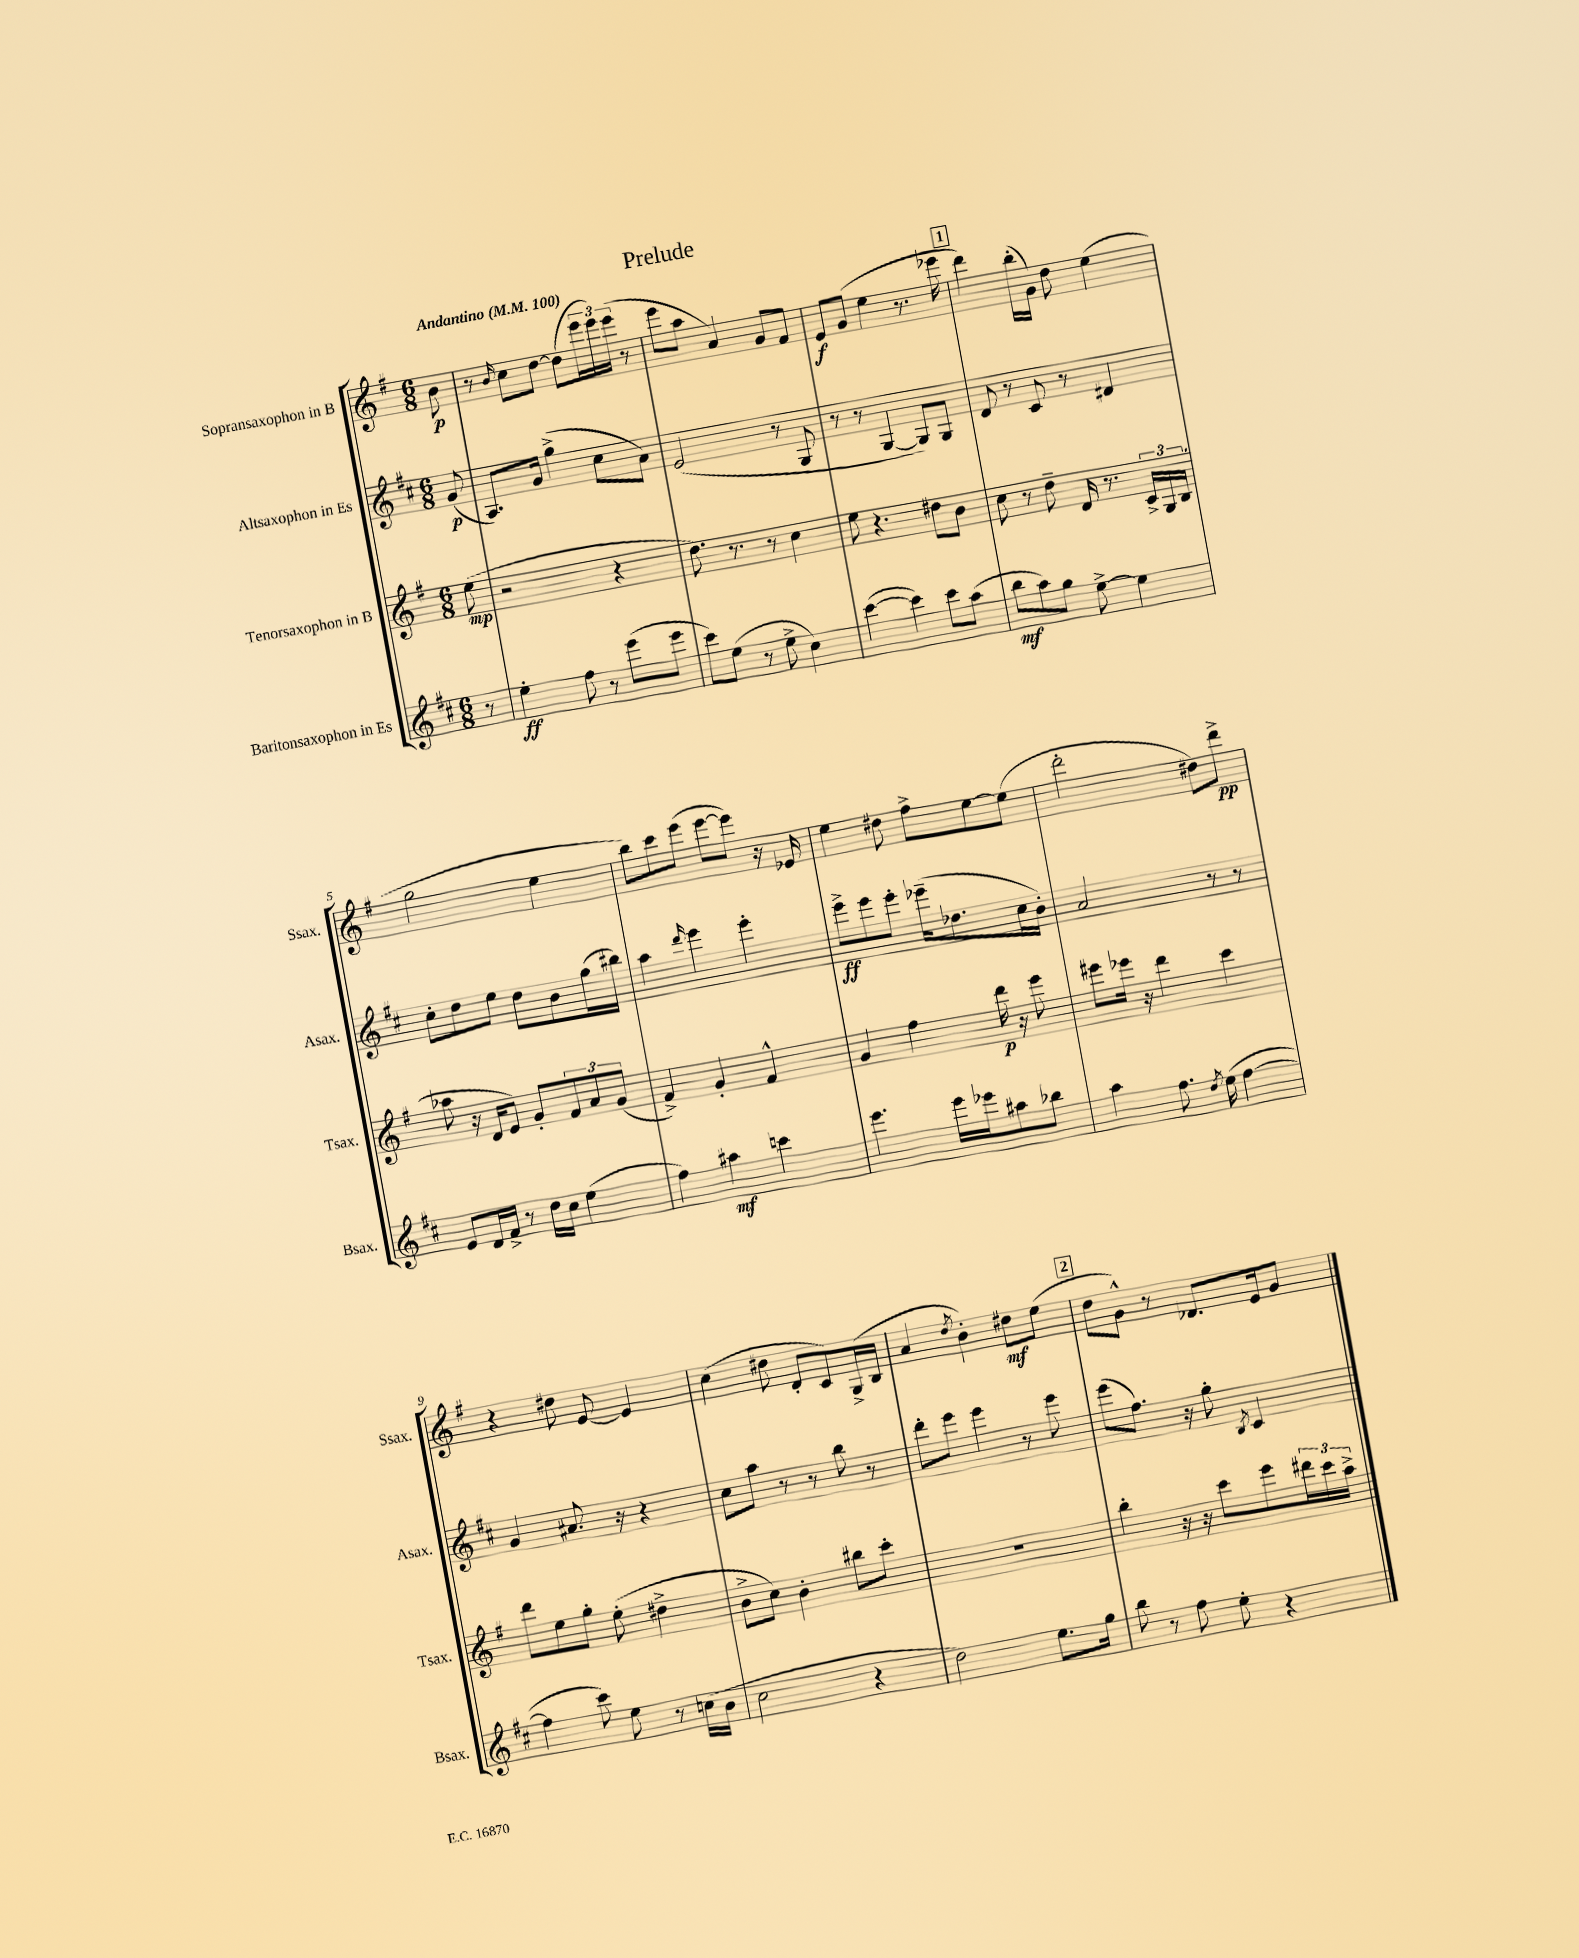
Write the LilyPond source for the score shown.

\header { title = "Prelude" }
<<
\new StaffGroup <<
\new Staff = "s0" \with { instrumentName = "Sopransaxophon in B" shortInstrumentName = "Ssax." } {
    \clef treble \key g \major \numericTimeSignature \time 6/8 \partial 8 \tempo "Andantino" 4 = 100
    b'8\p |
    r8 \grace { b'16 } c''8 d''8~ d''8( \tuplet 3/2 { e'''16 e'''16) e'''16( } r8 |
    e'''8 a''8 a'4) g'8 fis'8 |
    e'8\f g'8( e''4 r8. ees'''16 |
    \mark \markup { \box "1" } d'''4) b''16-.( g'16) d''8 e''4( |
    g''2 e''4 |
    b''8) c'''8 e'''8( e'''8~ e'''8) r16 ees'16 |
    e''4 dis''8 fis''8-> e''8~ e''8( |
    d'''2-. dis''8) d'''8->\pp |
    r4 dis''8 e'8~ e'4 |
    c''4( dis''8 d'8-. c'8) g16->( b16 |
    a'4 \acciaccatura { d''8 } b'4-.) dis''8\mf e''8( |
    \mark \markup { \box "2" } d''8 g'8-^) r8 des'8. e'16 g'8 \bar "|." |
}
\new Staff = "s1" \with { instrumentName = "Altsaxophon in Es" shortInstrumentName = "Asax." } {
    \clef treble \key d \major \numericTimeSignature \time 6/8 \partial 8
    g'8\p( |
    a8.) g'16 g''4->( cis''8 a'8) |
    e'2( r8 g8 |
    r8 r8 g4~ g8) g8 |
    \mark \markup { \box "1" } d'8 r8 cis'8 r8 dis'4 |
    cis''8-. d''8 e''8 d''8 b'8 g''16( bis''16) |
    a''4 \grace { d'''16 } e'''4 e'''4-. |
    e'''8->\ff e'''8 e'''8-. ees'''16--( des''8. cis''16 b'16-.) |
    a'2 r8 r8 |
    g'4 ais'8. r16 r4 |
    cis''8 a''8 r8 r8 b''8 r8 |
    d'''8-. e'''8 e'''4 r8 e'''8 |
    \mark \markup { \box "2" } e'''8( fis''8.) r16 g''8-. \acciaccatura { b8 } cis'4 \bar "|." |
}
\new Staff = "s2" \with { instrumentName = "Tenorsaxophon in B" shortInstrumentName = "Tsax." } {
    \clef treble \key g \major \numericTimeSignature \time 6/8 \partial 8
    e''8\mp( |
    r2 r4 |
    d''8.) r8. r8 c''4 |
    e''8 r4. dis''8 b'8 |
    \mark \markup { \box "1" } c''8 r8 d''8-- d'16 r8. \tuplet 3/2 { c'16-> g16 b16( } |
    aes''8 r16 d'16 e'8) g'8-. \tuplet 3/2 { fis'8 a'8 g'8( } |
    fis'4->) g'4-. fis'4-^ |
    g'4 fis''4 d'''16\p r16 e'''8 |
    eis'''8 ees'''16 r16 d'''4 c'''4 |
    d'''8 e''8 g''8-. e''8-.( dis''4-> |
    b'8-> c''8) b'4-. bis''8 c'''8-. |
    R2. |
    \mark \markup { \box "2" } b''4-. r16 r16 c'''8 e'''8 \tuplet 3/2 { dis'''16 c'''16 a''16-> } \bar "|." |
}
\new Staff = "s3" \with { instrumentName = "Baritonsaxophon in Es" shortInstrumentName = "Bsax." } {
    \clef treble \key d \major \numericTimeSignature \time 6/8 \partial 8
    r8 |
    e''4-.\ff fis''8 r8 e'''8( e'''8 |
    cis'''8) e''8( r8 e''8-> cis''4) |
    cis'''4~( cis'''4) cis'''8 a''8( |
    \mark \markup { \box "1" } b''8\mf a''8) g''8 e''8~-> e''4 |
    e'8 d'16 fis'16-> r8 d''16 cis''16 e''4( |
    fis''4) ais''4\mf c'''4 |
    e'''4. e'''16 ees'''16 ais''8 bes''8 |
    a''4 fis''8. \acciaccatura { d''8 } e''16( fis''4~ |
    fis''4 cis'''8) e''8 r8 c''16( b'16 |
    cis''2 r4 |
    d''2) e''8. g''16 |
    \mark \markup { \box "2" } b''8 r8 fis''8 e''8-. r4 \bar "|." |
}
>>
>>
